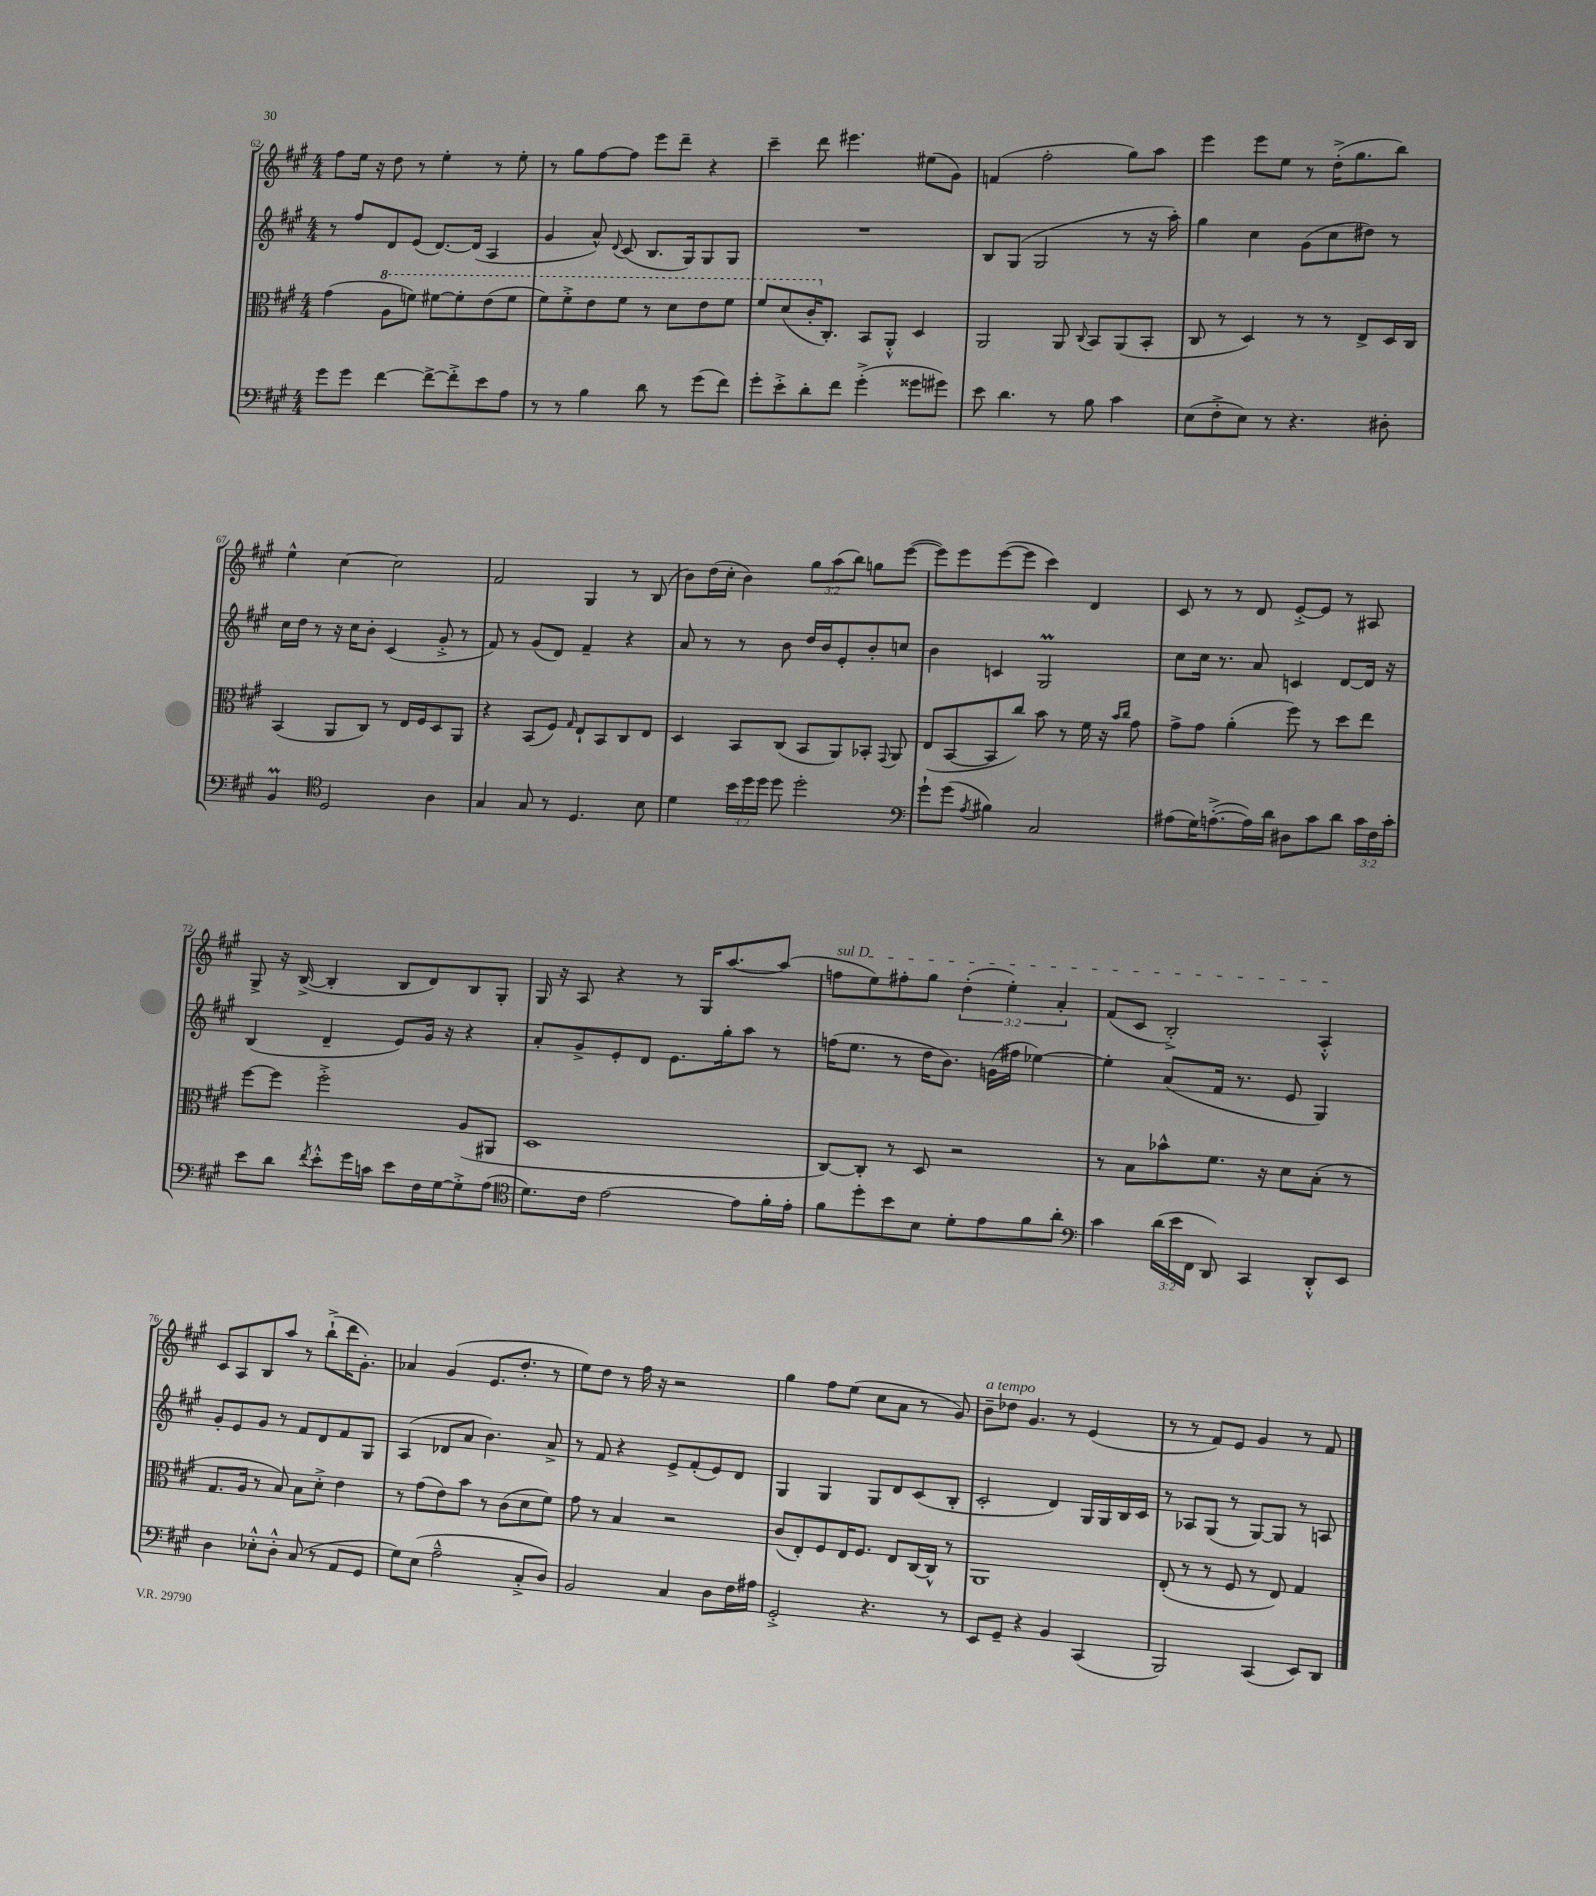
<<
\new StaffGroup <<
\new Staff = "s0" {
    \clef treble \key a \major \numericTimeSignature \time 4/4 \override Staff.TupletNumber.text = #tuplet-number::calc-fraction-text
    \autoBeamOff fis''8[ e''16] r16 d''8 r8 e''4-. r8 e''8-. |
    r8 gis''8[ fis''8~ fis''8] e'''8[ d'''8]-- r4 |
    cis'''4-- d'''8 eis'''4. eis''8[( gis'8]) |
    f'4( fis''2-. gis''8[) a''8] |
    e'''4 e'''8[ e''8] r8 d''16[-.->( gis''8. b''8]) |
    e''4-^ cis''4~ cis''2 |
    fis'2 gis4 r8 b8( |
    b'8[) d''16( cis''16]-. b'4) \tuplet 3/2 { gis''8[ a''8( b''8]) } g''8[ e'''8]~( |
    e'''8[) e'''8 e'''8~( e'''8] cis'''4) d'4 |
    cis'8 r8 r8 d'8 e'8[~-.-> e'8] r8 ais8 |
    gis8-> r16 b16~->( b4-. b8[ d'8) b8 gis8]-. |
    gis16 r16 a8 r4 r8 gis16[ a''8.~ a''8]( |
    \once \override TextSpanner.bound-details.left.text = \markup { \italic "sul D" } f''8[\startTextSpan e''8) fis''8-. gis''8] \tuplet 3/2 { d''4-.( e''4-.) a'4-. } |
    fis'8[( cis'8] b2-.->) a4-.-^\stopTextSpan |
    cis'8[ a8 b8 a''8] r8 b''8[-!->( d'''16 gis'8.]-.) |
    aes'4 gis'4( e'8.[ d''8.]-. r8 |
    e''8[) d''8] r8 fis''16 r16 r2 |
    gis''4 fis''8[ e''8]( cis''8[ a'8] r8 gis'8) |
    b'8[--^\markup { \italic "a tempo" } des''8] gis'4. r8 e'4( |
    r8 r8 fis'8[) e'8] gis'4 r8 fis'8 \bar "|." |
}
\new Staff = "s1" {
    \clef treble \key a \major \numericTimeSignature \time 4/4
    \autoBeamOff r8 fis''8[ d'8 e'8]( d'8.[~) d'16]( a4 |
    gis'4 a'8-^) \appoggiatura { d'8 } cis'8( b8.[ gis16) gis8 gis8] |
    R1 |
    b8[ gis8]( gis2 r8 r16 a''16-.) |
    gis''4 cis''4 gis'8[( cis''8 dis''8]) r8 |
    cis''16[ d''16] r8 r16 cis''16[ b'8]-. cis'4( gis'8-.-> r8 |
    fis'8) r8 gis'8[( d'8]) fis'4-- r4 |
    a'8 r8 r8 b'8 d''16[ b'16 e'8-. b'8-. c''8] |
    b'4 c'4 gis2\prall |
    cis''8[ cis''16] r8. a'8 c'4 d'8[~ d'16] r16 |
    b4( d'4-- e'8[) gis'16] r16 r4 |
    a'8[-. gis'8-> e'8-. d'8] e'8.[ gis''16-. a''8] r8 |
    f''16[( e''8.] r8 d''16[ b'8.]) g'16[( fis''16] ees''4~) |
    ees''4-. a'8[( fis'16] r8. e'8 gis4) |
    gis'8[-. e'8 gis'8] r8 fis'8[ d'8 fis'8 gis8] |
    a4( des'8[ a'8] b'4.) a'8-> |
    r8 fis'8 r4 e'8[-> fis'8-.( e'8) d'8] |
    gis4 gis4 gis8[ d'8 cis'8( b8]-. |
    cis'2-. d'4) gis16[ gis16 b16 cis'16] |
    r8 aes8[ gis8]( r8 gis8[~) gis8] r8 a8 \bar "|." |
}
\new Staff = "s2" {
    \clef alto \key a \major \numericTimeSignature \time 4/4
    \autoBeamOff gis'4( \ottava #1 a'8[ f''8]) fis''8[~ fis''8-. e''8( fis''8] |
    fis''8[) fis''8-.-> e''8 fis''8] r8 d''8[ e''8 fis''8] |
    fis''8[ d''8( cis''16-. \ottava #0 cis8.]-.) b,8[ a,8]-.-^ d4 |
    a,2 a,8 \appoggiatura { cis8 } b,8[ a,8( b,8]-. |
    cis8 r8 d4) r8 r8 e8[-> d16 cis16] |
    b,4( a,8[ cis8]) r8 e16[ fis16 d8 a,8] |
    r4 b,8[( fis8]) \grace { gis16 } e8[-! b,8 cis8 e8] |
    d4 b,8[ cis8]( b,8[ a,8) bes,8]-. \appoggiatura { gis,8 } a,8 |
    e8[( b,8~ b,8 cis''8]) b'8 r8 fis'16 r16 \grace { b'16[ cis''16] } gis'8 |
    gis'8[-> gis'8] a'4-.( fis''8) r8 d''8[ e''8] |
    fis''8[~ fis''8] fis''2-.-> a8[( ais,8] |
    d1 |
    cis8[~) cis8]-. r8 d8 r2 |
    r8 b8[ bes'8-^ fis'8.] r16 d'8[ b8]-.( r8 |
    gis8.[ a16] r8 b8) b8[ d'8]-.-> e'4 |
    r8 gis'8[( e'8) b'8] r8 cis'8[( d'8 fis'8]) |
    gis'8 r8 b4 r2 |
    cis'8[( e8-.) fis8 e16 fis8.] e8[ cis16~ cis16]-^ r8 |
    a,1 |
    e8-.( r8 r8 fis8 r8 e8) gis4 \bar "|." |
}
\new Staff = "s3" {
    \clef bass \key a \major \numericTimeSignature \time 4/4 \override Staff.TupletNumber.text = #tuplet-number::calc-fraction-text
    \autoBeamOff gis'8[ gis'8] fis'4~ fis'8[~-> fis'8-.-> e'8 a8] |
    r8 r8 b4 d'8 r8 gis'8[( fis'8]) |
    gis'8[-. e'8-.-> d'8-. fis'8] gis'4-.->( gisis'8[ gis'8]) |
    e'8 d'4. r8 b8 cis'4 |
    e8[( fis8-.-> e8]) r8 r4. dis8-. |
    b,4\prall \clef tenor d2 a4 |
    gis4 gis8 r8 d4. b8 |
    d'4 \tuplet 3/2 { b'16[ d''16 d''16] } d''8 d''2-. |
    \clef bass gis'8[-! gis'8]( \acciaccatura { a8 } bis4) cis2 |
    ais8[( gis16) a8.~-.->( a16) d'16] dis8[ cis'8 d'8] \tuplet 3/2 { cis'16[ fis16 cis'16]-. } |
    e'8[ d'8] \acciaccatura { fis'8 } e'8[-.-^ gis'16 c'16] e'8[ fis16 gis16~ gis8-.-> a8]( |
    \clef tenor d'8.[) cis'16] e'2~ e'8[ fis'16-. e'16]-. |
    fis'8[ d''8-. b'8 b8] d'8[-. e'8 fis'8 a'8]-. |
    \clef bass cis'4 \tuplet 3/2 { d'16[( e'16 fis,16] } d,8) cis,4 d,8[-.-^ e,8] |
    d4 ees8[-.-^ d8]-.-^ cis8( r8 a,8[ gis,8] |
    gis8[) e8]( a2---^ cis8[-.-> d8]) |
    b,2 cis4 d8[ fis16 ais16] |
    gis,2-.-> r4. r8 |
    e,8[ gis,8]-- r4 b,4 cis,4( |
    b,,2) cis,4( e,8[) d,8] \bar "|." |
}
>>
>>
\layout { \context { \Score currentBarNumber = #62 } }
